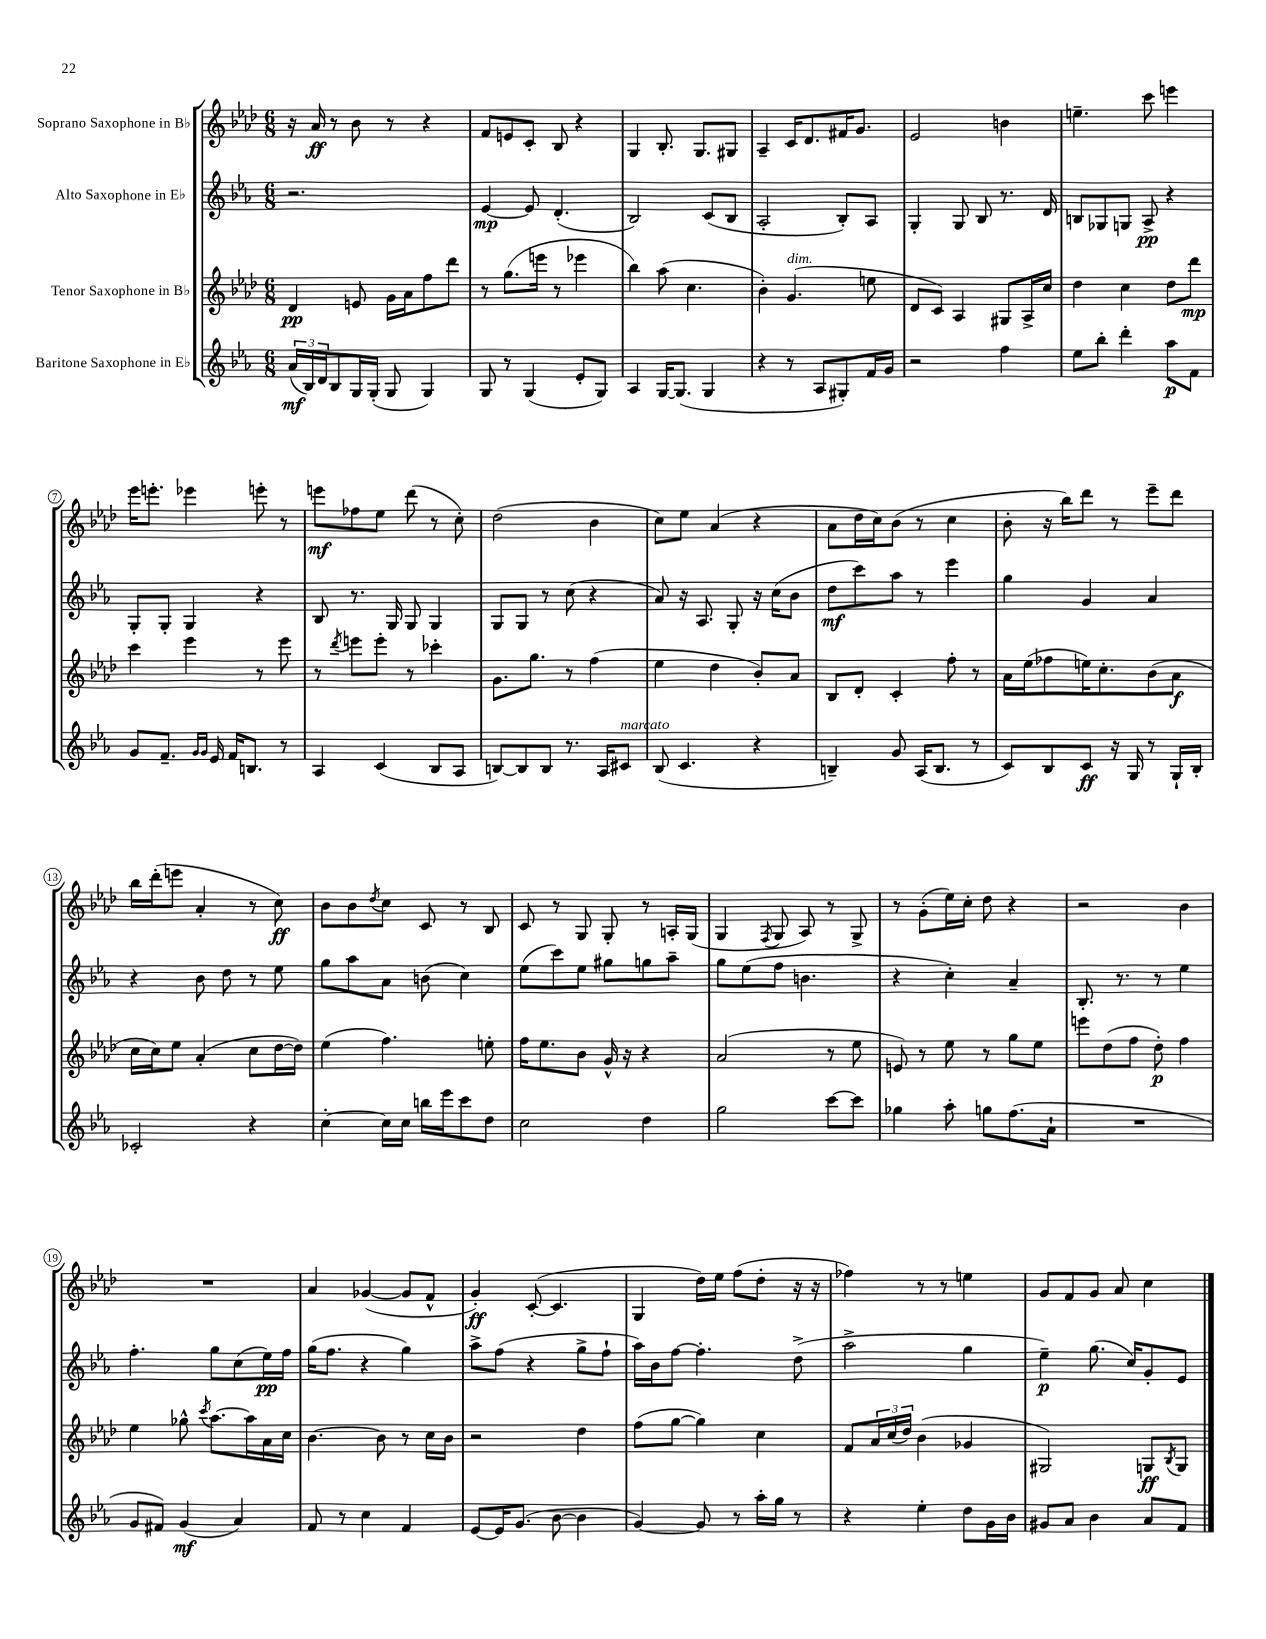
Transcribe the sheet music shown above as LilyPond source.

<<
\new StaffGroup <<
\new Staff = "s0" \with { instrumentName = "Soprano Saxophone in Bb" } {
    \clef treble \key aes \major \numericTimeSignature \time 6/8
    r16 aes'16\ff r8 bes'8 r8 r4 |
    f'8 e'8 c'8-. bes8 r4 |
    g4 bes8.-. g8. gis8 |
    aes4-- c'16 des'8. fis'16 g'8. |
    ees'2 b'4 |
    e''4.-- c'''8 e'''4 |
    ees'''16 e'''8.-. ees'''4 e'''8-. r8 |
    e'''8\mf fes''8 ees''8 des'''8( r8 c''8-.) |
    des''2( bes'4 |
    c''8) ees''8 aes'4( r4 |
    aes'8 des''16 c''16) bes'8( r8 c''4 |
    bes'8-. r16 bes''16) des'''8 r8 ees'''8-- des'''8 |
    bes''16 des'''16-.( e'''8 aes'4-. r8 c''8\ff) |
    bes'8 bes'8 \acciaccatura { des''8 } c''8 c'8 r8 bes8 |
    c'8 r8 g8 g8-. r8 a16-. g16( |
    g4 \acciaccatura { f8 } g8 aes8) r8 g8-> |
    r8 g'8-.( ees''16) c''16-. des''8 r4 |
    r2 bes'4 |
    R2. |
    aes'4 ges'4~( ges'8 f'8-^ |
    g'4-.\ff) c'8~-.( c'4. |
    g4 des''16) ees''16 f''8( des''8-. r16 r16 |
    fes''4) r8 r8 e''4 |
    g'8 f'8 g'8 aes'8 c''4 \bar "|." |
}
\new Staff = "s1" \with { instrumentName = "Alto Saxophone in Eb" } {
    \clef treble \key ees \major \numericTimeSignature \time 6/8
    r2. |
    ees'4~\mp ees'8 d'4.-.( |
    bes2) c'8( bes8 |
    aes2-. bes8-.) aes8 |
    g4-. g8 bes8 r8. d'16 |
    b8 ges8 g8 aes8->\pp r4 |
    g8-. g8-. g4 r4 |
    bes8 r8. g16 g8 g4 |
    g8 g8 r8 c''8( r4 |
    aes'8) r16 aes8. g8-. r16 c''16( bes'8 |
    d''8\mf c'''8) aes''8 r8 ees'''4 |
    g''4 g'4 aes'4 |
    r4 bes'8 d''8 r8 ees''8 |
    g''8 aes''8 aes'8 b'8( c''4) |
    ees''8( c'''8) ees''8 gis''8 g''8 aes''8-- |
    g''8 ees''8( f''8 b'4. |
    r4 c''4-.) aes'4-- |
    bes8.-. r8. r8 ees''4 |
    f''4.-. g''8 c''8( ees''16\pp) f''16 |
    g''16( f''8. r4 g''4) |
    aes''8-> f''8( r4 g''8-> f''8-! |
    aes''16) bes'16 f''8~ f''4.-. d''8->( |
    aes''2-> g''4 |
    ees''4--\p) g''8.( c''16) g'8-. ees'8 \bar "|." |
}
\new Staff = "s2" \with { instrumentName = "Tenor Saxophone in Bb" } {
    \clef treble \key aes \major \numericTimeSignature \time 6/8
    des'4\pp e'8 g'16 aes'16 f''8 des'''8 |
    r8 g''8.( e'''16 r8 ees'''4 |
    bes''4) aes''8( c''4. |
    bes'4-.) g'4.^\markup { \italic "dim." }( e''8 |
    des'8 c'8) aes4 gis8 aes16-> c''16 |
    des''4 c''4 des''8 des'''8\mp |
    c'''4 ees'''4 r8 ees'''8 |
    r8 \acciaccatura { des'''8 } e'''8 e'''8-. r8 ces'''4-. |
    g'8. g''8. r8 f''4( |
    ees''4 des''4 bes'8-.) aes'8 |
    bes8 des'8-. c'4-. f''8-. r8 |
    aes'16 ees''16( fes''8 e''16) c''8.-. bes'8( aes'8\f |
    c''16 c''16) ees''8 aes'4-.( c''8 des''16~ des''16) |
    ees''4( f''4.) e''8-. |
    f''16 ees''8. bes'8 g'16-^ r16 r4 |
    aes'2( r8 ees''8 |
    e'8) r8 ees''8 r8 g''8 ees''8 |
    e'''8 des''8( f''8 des''8-.\p) f''4 |
    ees''4 ges''8-^ \acciaccatura { c'''8 } aes''8.~ aes''16 aes'16 c''16 |
    bes'4.~ bes'8 r8 c''16 bes'16 |
    r2 des''4 |
    f''8( g''8~ g''4) c''4 |
    f'8 \tuplet 3/2 { aes'16 c''16( des''16) } bes'4( ges'4 |
    gis2) g8\ff \acciaccatura { bes8 } g8 \bar "|." |
}
\new Staff = "s3" \with { instrumentName = "Baritone Saxophone in Eb" } {
    \clef treble \key ees \major \numericTimeSignature \time 6/8
    \tuplet 3/2 { aes'16\mf( bes16) d'16 } bes8 g16 g16-.( g8 g4) |
    g8 r8 g4( ees'8-. g8) |
    aes4 g16~ g8.( g4 |
    r4 r8 aes8 gis8-.) f'16 g'16 |
    r2 f''4 |
    ees''8 bes''8-. d'''4-. aes''8\p f'8 |
    g'8 f'8.-- \grace { g'16 g'16 } ees'16 f'16 b8. r8 |
    aes4 c'4( bes8 aes8 |
    b8~) b8 b8 r8. aes16 cis'8^\markup { \italic "marcato" } |
    bes8( c'4. r4 |
    b4--) g'8 aes16( b8. r8 |
    c'8) bes8 c'8\ff r16 g16 r8 g16-! bes16-. |
    ces'2-. r4 |
    c''4~-. c''16 c''16 b''16 ees'''16 c'''8 d''8 |
    c''2 d''4 |
    g''2 c'''8~ c'''8 |
    ges''4 aes''8-. g''8 f''8.( aes'16-! |
    R2. |
    g'8 fis'8) g'4\mf( aes'4) |
    f'8 r8 c''4 f'4 |
    ees'8~ ees'16 g'8.( bes'8~ bes'4 |
    g'4~) g'8 r8 aes''16-. g''16 r8 |
    r4 ees''4-. d''8 g'16 bes'16 |
    gis'8 aes'8 bes'4 aes'8 f'8 \bar "|." |
}
>>
>>
\layout { \context { \Score \override BarNumber.stencil = #(make-stencil-circler 0.1 0.3 ly:text-interface::print) } }
